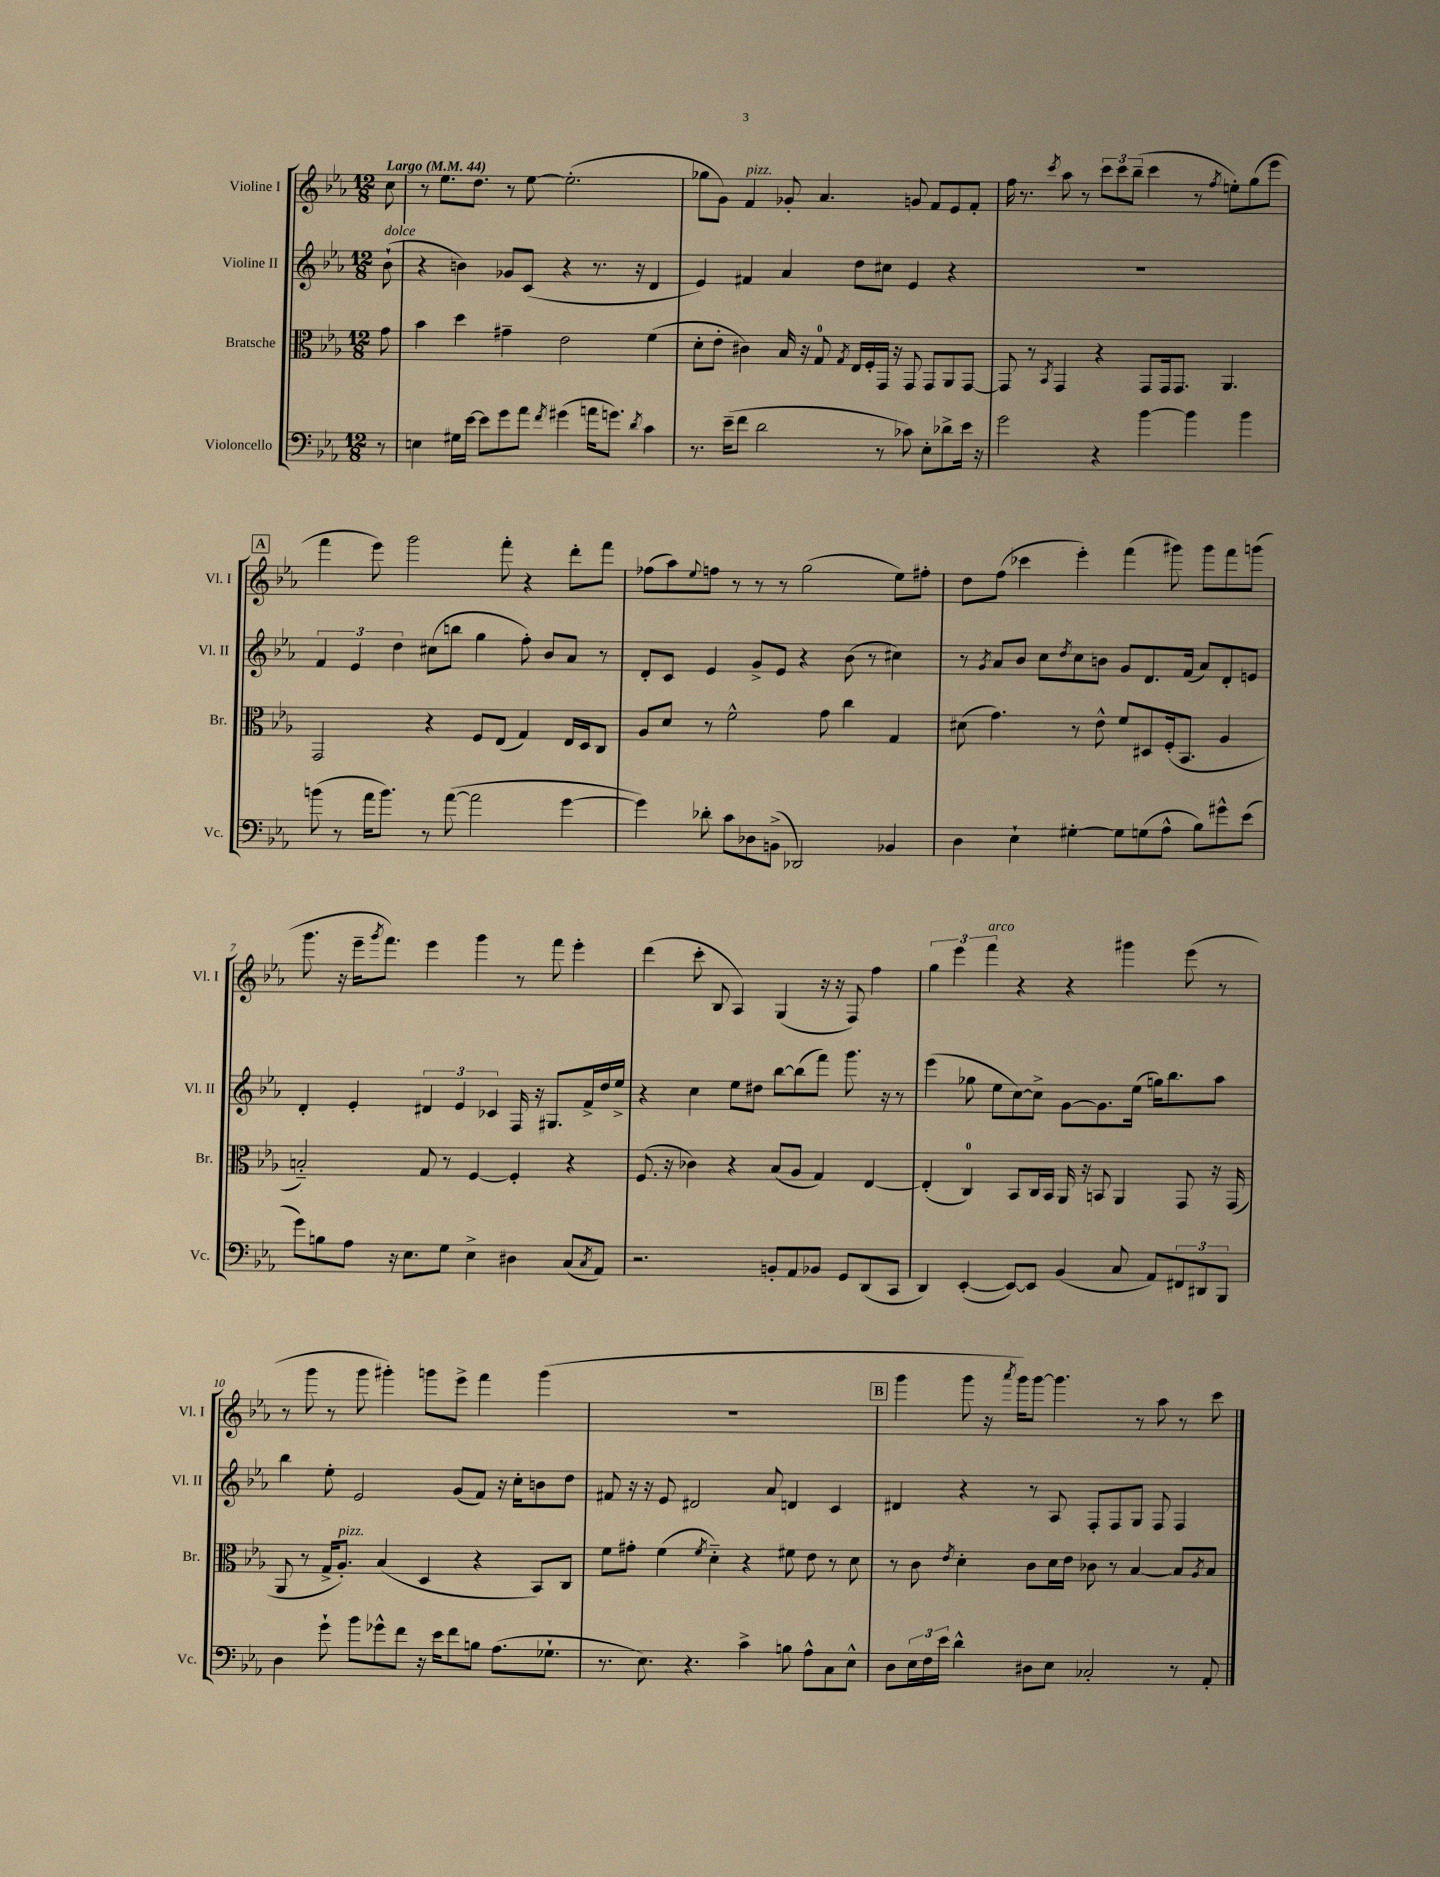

**kern	**kern	**kern	**kern
*staff4	*staff3	*staff2	*staff1
*clefF4	*clefC3	*clefG2	*clefG2
*k[b-e-a-]	*k[b-e-a-]	*k[b-e-a-]	*k[b-e-a-]
*M12/8	*M12/8	*M12/8	*M12/8
*MM44	*MM44	*MM44	*MM44
8r	8g\	(8b-`\	8cc\
=	=	=	=
4E\	4b-\	4r	8r
.	.	.	8.ee-\L
16G#\LL	4dd\	4b\)	.
[16e-\JJ	.	.	8.dd\J
8e-\]L	.	.	.
8g\	4g#~\	8g-/L	8r
8a-\J	.	(8c/J	[8ee-\
8qf/	.	.	.
(4g#\	2e-\	4r	(2.ee-'\]
16a\LK	.	8.r	.
8.g\J)	.	.	.
.	.	16r	.
8qd/	.	.	.
4c\	(4f\	4d/	.
=	=	=	=
8.r	8d'\L	4e-/)	8gg-\L
.	8e-'\J	.	8g\J)
(16e-~\LK	.	.	.
8f\J	4c#\)	4f#/	4f/
2d\	.	.	.
.	16B-/	4a-/	8g-'/
.	16r	.	.
.	8G/	.	4.a-/
.	8qG/	.	.
.	16E-/LL	8dd\L	.
.	16F'/	.	.
8r	16GG/JJ	8cc#\J	.
.	16r	.	.
8c-\)	8GG/	4e-/	8g/
8E-'\L	8GG/L	.	8f/L
8d-^\	8AA-/	4r	8e-/
16e-\Jk	[8GG/J	.	8f'/J
16r	.	.	.
=	=	=	=
2g\	8GG/]	1.r	16ff\
.	.	.	8.r
.	8r	.	.
.	8qBB-/	.	8qccc/
.	4GG/	.	8aa-\
.	.	.	8r
4r	4r	.	12ccc\L
.	.	.	12ccc\
.	.	.	(12bb-~\J
[4b-\	8GG/L	.	4ccc\
.	16GG/k	.	.
.	8.GG/J	.	.
4b-\]	.	.	8r
.	.	.	8qff/
.	4.AA-/	.	8ee'\L)
4b-\	.	.	(8gg\
.	.	.	8eee-\J
=	=	=	=
(8b\	2GG/	6f/	4fff\
8r	.	.	.
.	.	6e-/	.
16a-\LK	.	.	8eee-\)
8.b\J)	.	.	.
.	.	6dd\	.
.	.	.	2ggg\
8r	4r	(8cc#\L	.
([8a-\	.	8bb\J	.
2a-\]	8F/L	4gg\	.
.	(8E-/J	.	8fff'\
.	4G/)	8ff'\)	4r
.	.	8b-/L	.
[4g\	16E-/LL	8a-/J	8ddd'\L
.	16D/J	.	.
.	8C/J	8r	8fff\J
=	=	=	=
4g\])	8A-/L	8d'/L	(8ff-\L
.	8d/J	8c/J	8aa-\)
.	.	.	8qqee-/
8d-'\	8r	4e-/	8ff\J
8c\L	2f^^\	.	8r
8D-\	.	8g^/L	8r
(8BB^\J	.	8e-/J	8r
2DD-/)	.	4r	(2gg\
.	8g\	.	.
.	4cc\	(8b-\	.
.	.	8r	.
4BB-/	4G/	4cc#\)	8ee-\L)
.	.	.	8ff#'\J
=	=	=	=
4D\	(8d#\	8r	8dd\L
.	.	8qg/	.
.	4.g\)	8a-/L	(8ff\J
4E-`\	.	8b-/J	4ccc-\
.	.	8cc\L	.
.	.	8qdd/	.
[4G#'\	8r	8cc\	4eee-'\)
.	8e-^^\	8b\J	.
8G#\]L	8f/L	8g/L	(4fff\
(8G\	8D#/	8.d/	.
8A-^^\J	(16F'/k	.	8ggg#\)
.	8.BB-/J	(16f/Jk	.
8B-\L)	.	8a-/L)	8ggg#\L
8g#^^\	4A-/	8d'/	8fff\
(8e-\J	.	8e/J	(8ggg\J
=	=	=	=
8g\L)	2B'~/)	4d'/	8.ggg\
8B\	.	.	.
.	.	.	16r
8A-\J	.	4e-'/	16eee-~\LK
.	.	.	8qggg/
.	.	.	8.fff\J)
16r	.	.	.
8.E-\L	.	.	.
.	8G/	6d#/	4eee-\
8G\J	8r	.	.
.	.	6e-/	.
4E-^\	[4F/	.	4ggg\
.	.	6c-/	.
4D#\	4F'/]	16F/	8r
.	.	16r	.
.	.	8.G#/L	8fff\
(8C/L	4r	.	4eee-'\
.	.	16f^/L	.
8qC/	.	.	.
8AA-/J)	.	16dd/	.
.	.	16ee-^/JJ	.
=	=	=	=
2.r	(8.F/	4r	(4ddd\
.	16r	.	.
.	4c-\)	4cc\	8ccc'\
.	.	.	8B-/
.	4r	8ee-\L	4A-/)
.	.	8dd#\J	.
8BB'/L	(8B-/L	[8bb-\L	(4G/
8AA-/	8A-/J	(8bb-\]	.
8BB-/J	4G/)	8fff\J)	16r
.	.	.	16r
8GG/L	.	8.ggg\	8F/)
(8DD/	[4E-/	.	4ff\
.	.	16r	.
8CC/J	.	8r	.
=	=	=	=
4DD/)	(4E-'/]	(4eee-\	6gg\
.	.	.	6eee-\
([4EE-'/	4C/)	8gg-\	.
.	.	.	6fff\
.	.	8ee-\L	.
8EE-/_L)	8BB-/L	[8cc\)	4r
8EE-/]J	16C/L	8cc^\]J	.
.	16BB-/JJ	.	.
(4BB-/	16AA-/	[8g\L	4r
.	16r	.	.
.	8BB/	8.g\]	.
8C/	4AA-/	.	4ggg#\
.	.	(16ee-\Jk	.
8AA-/L)	.	16gg\LK)	.
.	.	8.bb-\	.
12FF#/	8GG/	.	(8eee-\
12DD#/	.	.	.
.	16r	8aa-\J	8r
12BBB-/J	.	.	.
.	(16GG/	.	.
=	=	=	=
4D\	8AA-/	4bb-\	8r
.	8r	.	8ggg\
8g`\	16G^/LK	8ee-'\	8r
.	8.A-'/J)	.	.
8b-\L	.	2e-/	8ggg\
8g-^^\	(4B-/	.	4ggg#'\)
8f\J	.	.	.
16r	4D/	.	8ggg\L
16e-\LK	.	.	.
8f\	.	(8g/L	8eee-^\J
8B\J	4r	8f/J)	4fff\
(8.A-\L	.	16r	.
.	.	16cc'\LK	.
.	8BB-/L)	8b\	(4ggg\
8.G-`\J	.	.	.
.	8C/J	8dd\J	.
=	=	=	=
8.r	8f\L	8f#/	1.r
.	8g#'\J	16r	.
8.E-\)	.	16r	.
.	(4f\	8e-/	.
4.r	.	2d#/	.
.	8qf/	.	.
.	4d'~\)	.	.
4c^\	4r	.	.
.	.	8a-/	.
8B\	8f#\	4d/	.
8A-^^\L	8e-\	.	.
8C\	8r	4c/	.
8E-^^\J	8d\	.	.
=	=	=	=
8D\L	8r	4d#/	4ggg\
24E-\L	8c\	.	.
24F\	.	.	.
24e-\JJ	.	.	.
.	8qe-/	.	.
4d^^\	4d'\	4r	8ggg\
.	.	.	16r
.	.	.	8qaaa-/
.	.	.	16ggg\LK)
8D#\L	8c\L	8r	[8ggg\J
8E-\J	16d\L	8A-/	4.ggg\]
.	16e-\JJ	.	.
2C-'/	8c-\	8F'/L	.
.	8r	8F/	.
.	[4B-/	8G/J	8r
.	.	8F/	8aa-\
8r	8B-/]L	4F/	8r
.	8qA-/	.	.
8AA-'/	8B-/J	.	8ccc\
==	==	==	==
*-	*-	*-	*-
